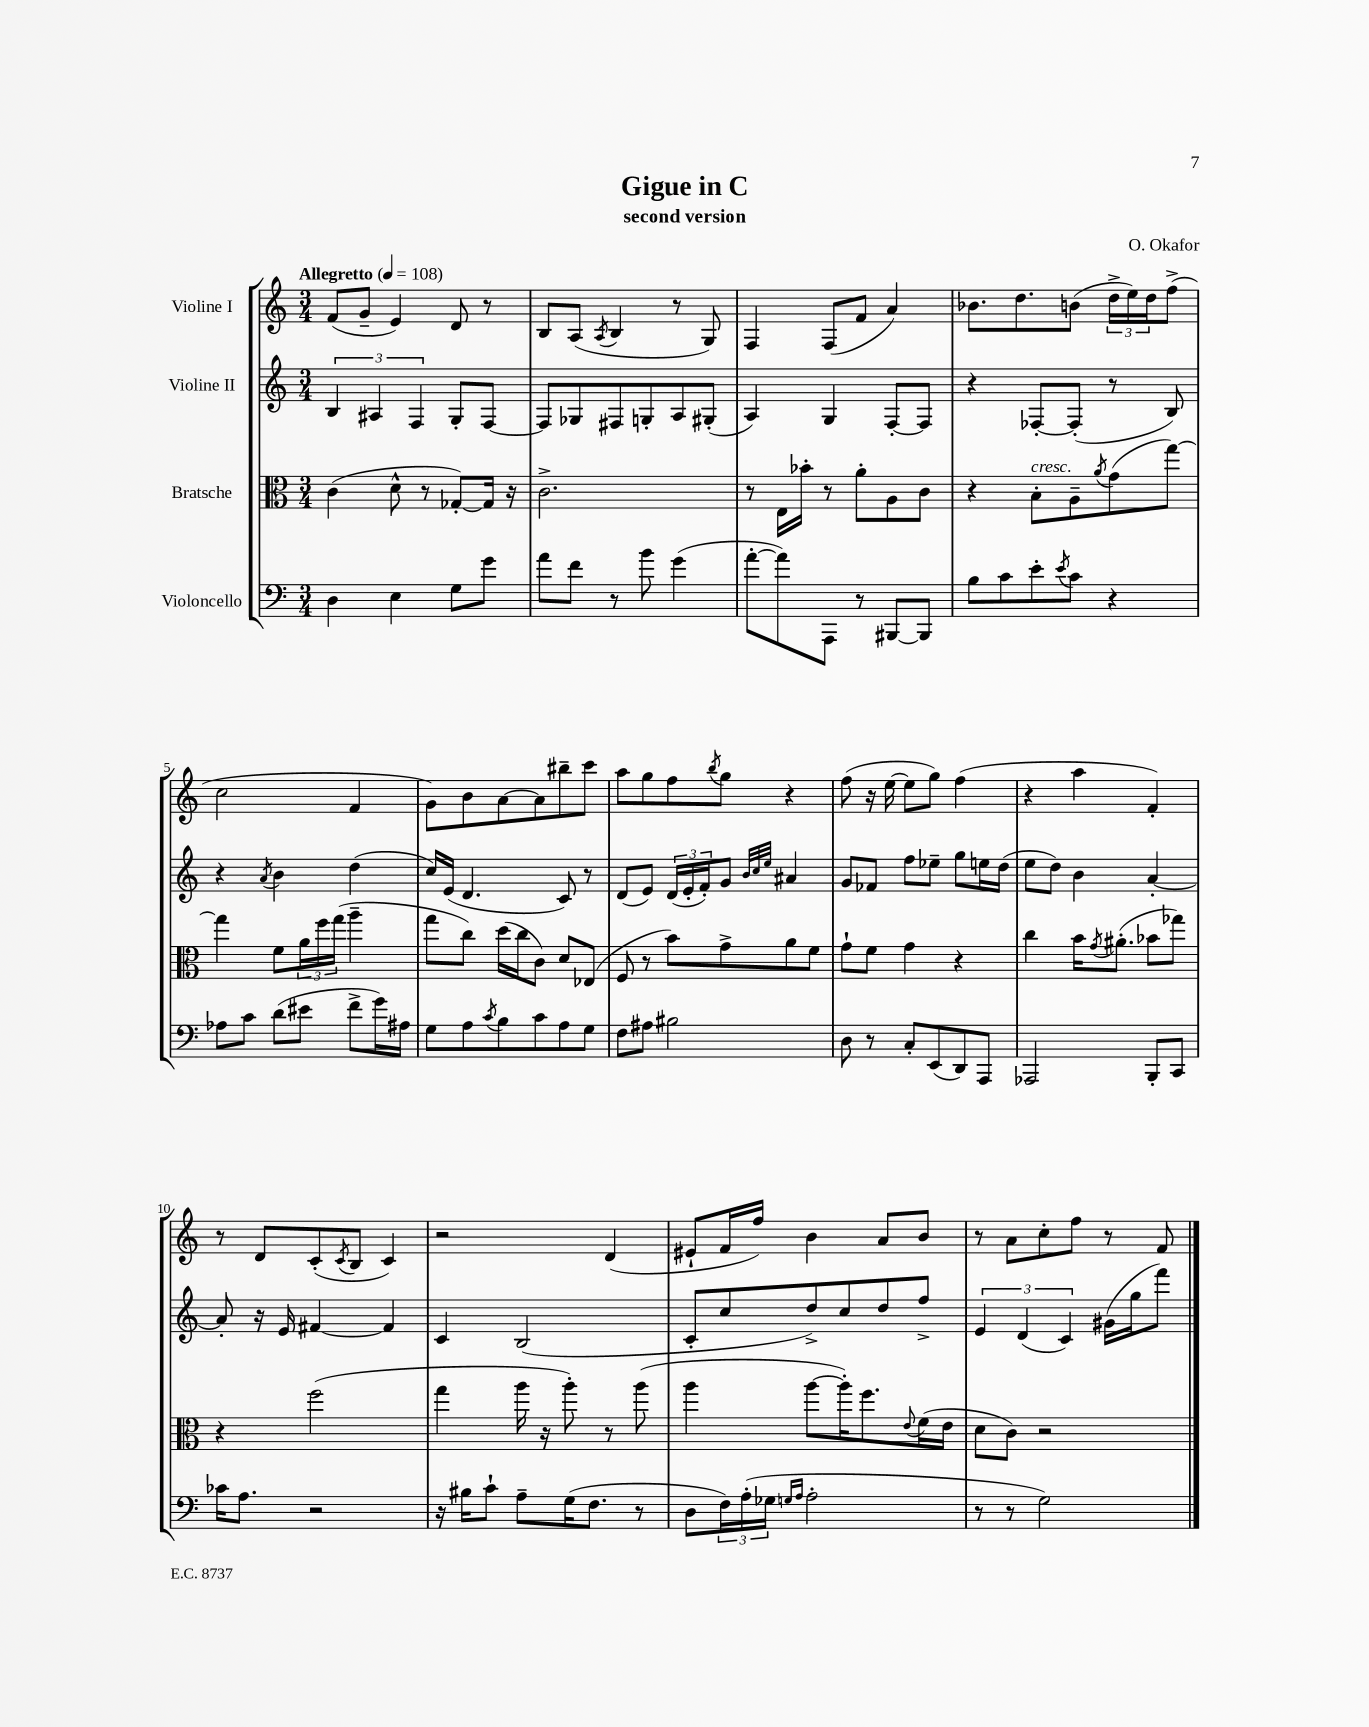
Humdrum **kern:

**kern	**kern	**kern	**kern
*staff4	*staff3	*staff2	*staff1
*clefF4	*clefC3	*clefG2	*clefG2
*k[]	*k[]	*k[]	*k[]
*M3/4	*M3/4	*M3/4	*M3/4
*MM108	*MM108	*MM108	*MM108
4D\	(4c\	6B/	(8f/L
.	.	.	8g~/J
.	.	6A#/	.
4E\	8d^^\	.	4e/)
.	.	6F/	.
.	8r	.	.
8G\L	[8G-'/L)	8G'/L	8d/
8g\J	16G-/]Jk	[8F/J	8r
.	16r	.	.
=	=	=	=
8a\L	2.c^\	8F/]L	8B/L
8f\J	.	8G-/	(8A/J
.	.	.	8qA/
8r	.	8F#/	4B/
8b\	.	8G'/	.
(4g\	.	8A/	8r
.	.	(8G#'/J	8G/)
=	=	=	=
[8a'\L	8r	4A/)	4F/
8a\])	16E\LL	.	.
.	16b-'\JJ	.	.
8AAA\J	8r	4G/	(8F/L
8r	8a'\L	.	8f/J
[8BBB#/L	8A\	[8F'/L	4a/)
8BBB#/]J	8c\J	8F/]J	.
=	=	=	=
8B\L	4r	4r	8.b-\L
8c\	.	.	.
.	.	.	8.dd\
8e'\	8B'\L	[8F-'/L	.
8qe/	.	.	.
8c\J	8A~\	(8F-'/]J	(8b\J
.	8qa/	.	.
4r	(8g\	8r	24dd^\LL
.	.	.	24ee\)
.	.	.	24dd\J
.	[8gg\J)	8B/)	(8ff^\J
=	=	=	=
8A-\L	4gg\]	4r	2cc\
8c\J	.	.	.
.	.	8qa/	.
(8d\L	8f\L	4b\	.
8e#\J	24a\L	.	.
.	24ff\	.	.
.	(24gg\JJ	.	.
8f^\L	4aa~\	(4dd\	4f/
16g\L)	.	.	.
16A#\JJ	.	.	.
=	=	=	=
8G\L	8gg\L	16cc/LL)	8g\L)
.	.	(16e/JJ	.
8A\	8cc\J)	4.d/	8b\
8qc/	.	.	.
8B\	(16dd\LL	.	[8a\
.	16cc\J	.	.
8c\	8c\J)	.	8a\]
8A\	8d/L	8c/)	8bb#~\
8G\J	(8E-/J	8r	8ccc\J
=	=	=	=
8F\L	8F/	(8d/L	8aa\L
8A#\J	8r	8e/J)	8gg\
2B#\	8b\L)	(24d/LL	8ff\
.	.	24e'/	.
.	.	24f'/J)	.
.	.	.	8qbb/
.	8g^\	8g/J	8gg\J
.	.	32qqb/LLL	.
.	.	32qqcc/	.
.	.	32qqee/JJJ	.
.	8a\	4a#/	4r
.	8f\J	.	.
=	=	=	=
8D\	8g`\L	8g/L	(8ff\
8r	8f\J	8f-/J	16r
.	.	.	[16ee\
8C'/L	4g\	8ff\L	8ee\]L
(8EE/	.	8ee-~\J	8gg\J)
8DD/)	4r	8gg\L	(4ff\
8AAA/J	.	16ee\L	.
.	.	(16dd\JJ	.
=	=	=	=
2AAA-/	4cc\	8ee\L	4r
.	.	8dd\J)	.
.	16b\LK	4b\	4aa\
.	8qg/	.	.
.	(8.a#'\J	.	.
8BBB'/L	8b-\L	[4a'/	4f'/)
8CC/J	8gg-\J)	.	.
=	=	=	=
16c-\LK	4r	8a'/]	8r
8.A\J	.	.	.
.	.	16r	8d/L
.	.	16e/	.
2r	(2ff\	[4f#/	(8c'/
.	.	.	8qc/
.	.	.	8B/J
.	.	4f#/]	4c/)
=	=	=	=
16r	4gg\	4c/	2r
16B#\LK	.	.	.
8c`\J	.	.	.
8A~\L	16aa\	(2B/	.
.	16r	.	.
(16G\K	8aa'\)	.	.
8.F\J	.	.	.
.	8r	.	(4d/
8r	(8aa\	.	.
=	=	=	=
8D\L	4aa\	8c'/L	8e#`/L
24F\L)	.	8cc/	16f/L
(24A'\	.	.	.
.	.	.	16ff/JJ)
24G-\JJ	.	.	.
16qqG/LL	.	.	.
16qqA/JJ	.	.	.
2A'\	[8aa\L	8dd^/)	4b\
.	16aa'\]K)	8cc/	.
.	8.ff\	.	.
.	.	8dd/	8a/L
.	8qqe/	.	.
.	(16f\L	8ff^/J	8b/J
.	16e\JJ	.	.
=	=	=	=
8r	8d\L	6e/	8r
8r	8c\J)	.	8a\L
.	.	(6d/	.
2G\)	2r	.	8cc'\
.	.	6c/)	.
.	.	.	8ff\J
.	.	(16g#\LL	8r
.	.	16gg\J	.
.	.	8fff\J)	8f/
==	==	==	==
*-	*-	*-	*-
